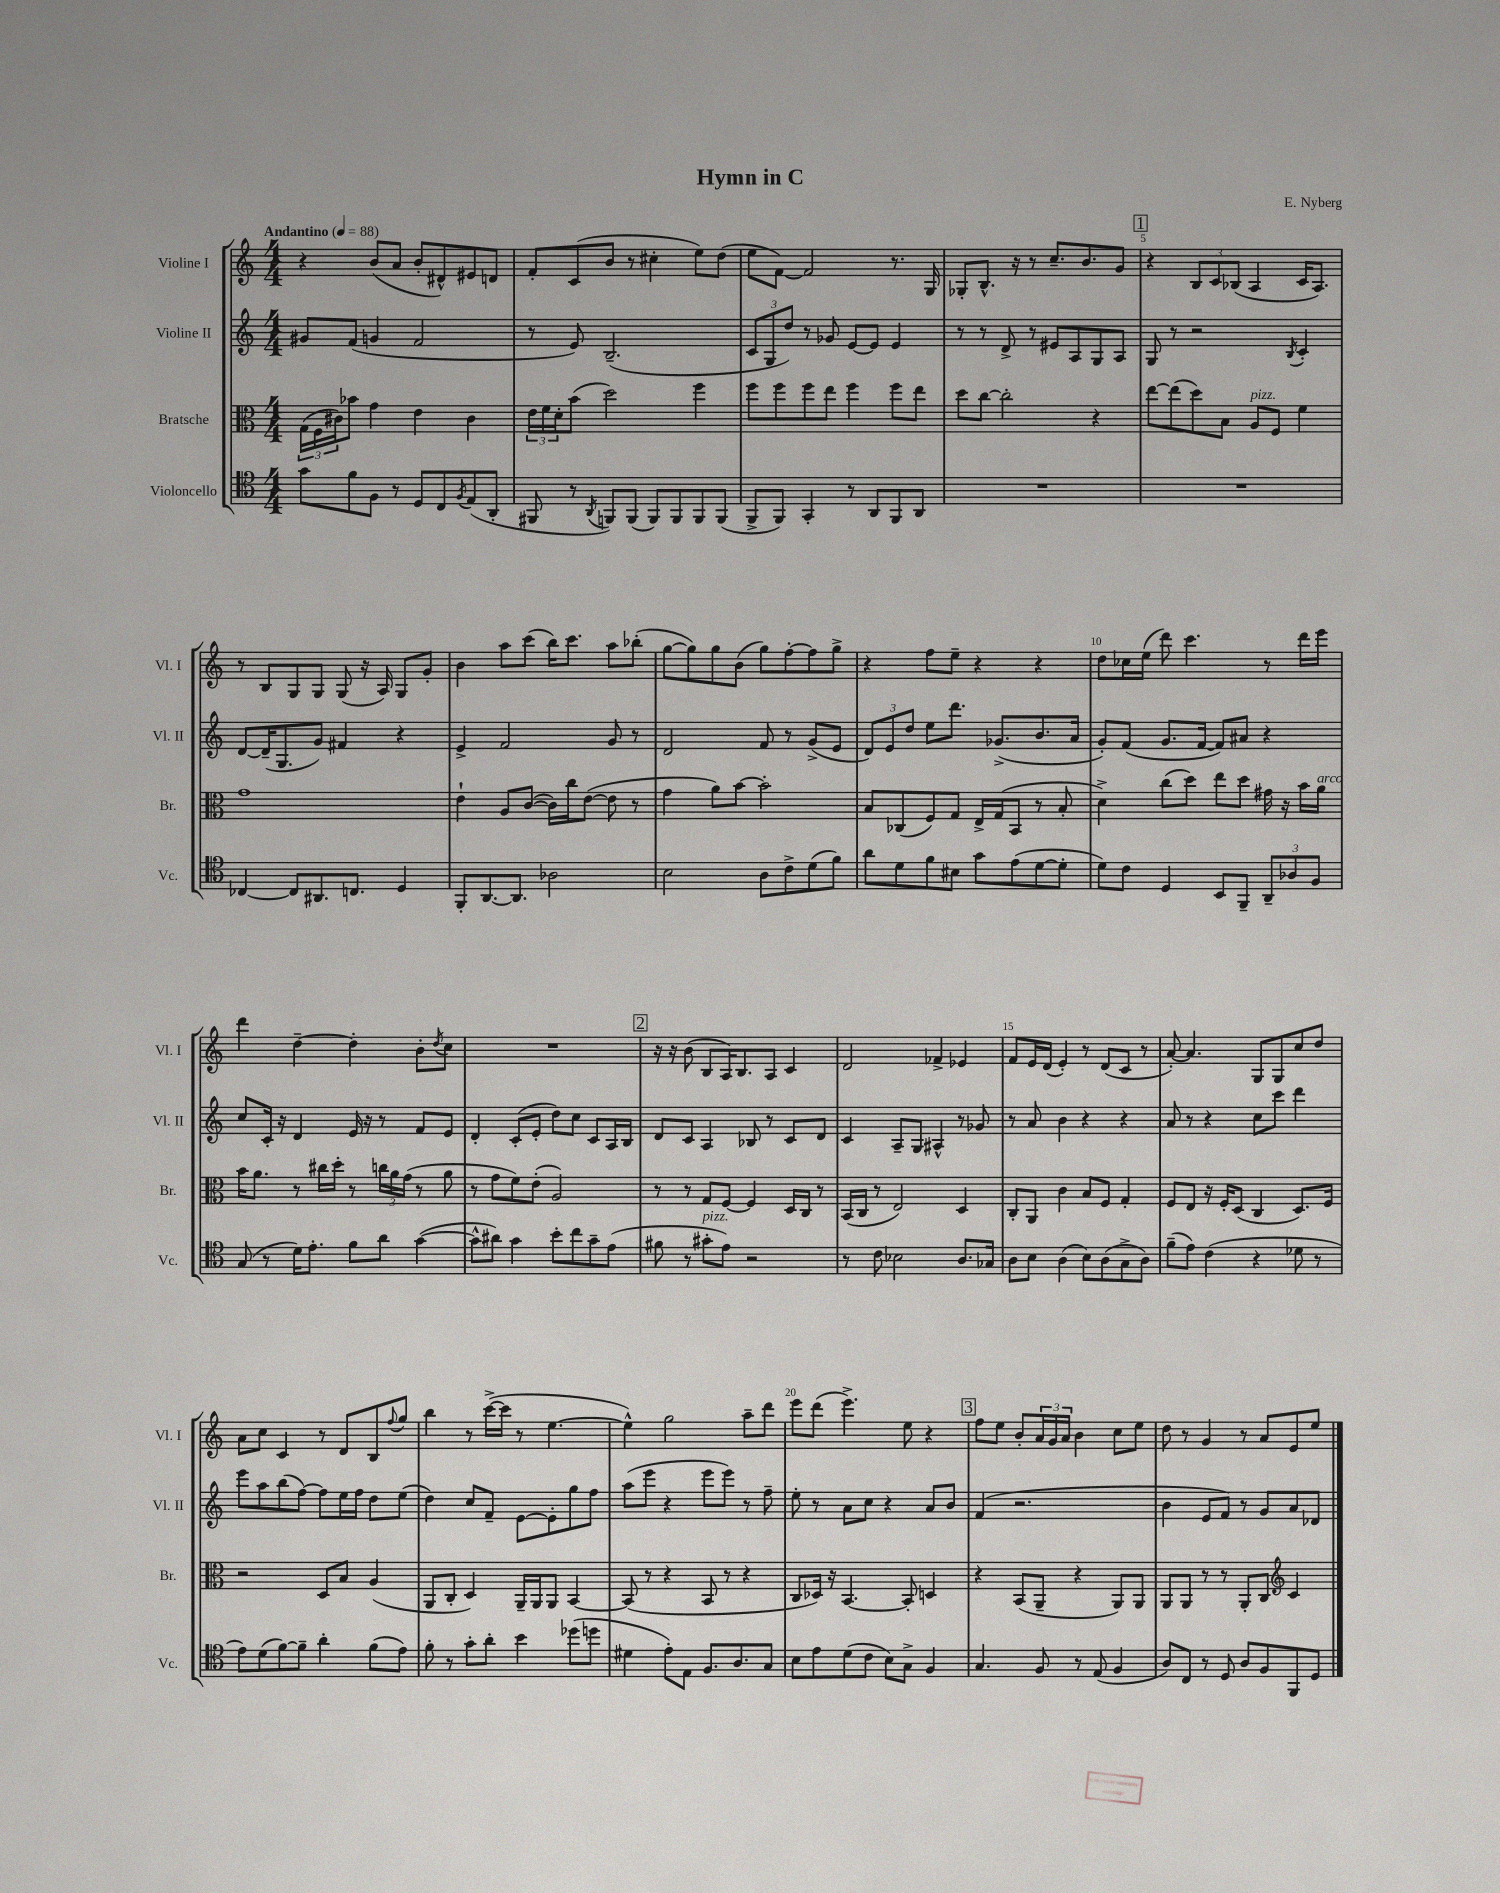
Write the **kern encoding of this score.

**kern	**kern	**kern	**kern
*part4	*part3	*part2	*part1
*staff4	*staff3	*staff2	*staff1
*I"Violoncello	*I"Bratsche	*I"Violine II	*I"Violine I
*I'Vc.	*I'Br.	*I'Vl. II	*I'Vl. I
*clefC4	*clefC3	*clefG2	*clefG2
*k[]	*k[]	*k[]	*k[]
*M4/4	*M4/4	*M4/4	*M4/4
*MM88	*MM88	*MM88	*MM88
=1	=1	=1	=1
!	!	!	!LO:TX:a:B:t=Andantino
8g\L	(24G\LL	8g#X/L	4r
.	24F\	.	.
.	24c#X\J)	.	.
8f\	8b-X\J	(8f/J	.
8F\J	4g\	4gn/	(8b/L
8r	.	.	8a/J
8D/L	4e\	2f/	8b'/L
8C/	.	.	8d#X^^/)
8qF/	.	.	.
(8E/	4c#\	.	8e#X/
8AA'/J	.	.	8dn/J
=2	=2	=2	=2
8FF#X/	24e\LL	8r	8f'/L
.	24f\	.	.
.	24d'\J	.	.
8r	(8b\J	8e/)	(8c/
8qAA/	.	.	.
8FFn/L)	2dd\)	(2.B~/	8b/J
(8FF/J	.	.	8r
8FF/L)	.	.	4cc#X'\
8FF/	.	.	.
8FF/	4ff\	.	8ee\L)
(8FF/J	.	.	(8dd\J
=3	=3	=3	=3
8FF^/L	8ff\L	12c/L	8ee\L
.	.	12G/	.
8FF/J)	8ff\	.	[8f\J)
.	.	12dd/J)	.
4GG'/	8ff\	8r	2f/]
.	8ee\J	8g-X/	.
8r	4ff\	[8e/L	.
8AA/L	.	8e/J]	.
8FF/	8ff\L	4e/	8.r
8AA/J	8ee\J	.	.
.	.	.	16G/
=4	=4	=4	=4
1r	8dd\L	8r	8G-X'/L
.	[8cc\J	8r	8.B^^/J
.	2cc'\]	8d^/	.
.	.	.	16r
.	.	8r	8r
.	.	8e#X/L	8.cc~/L
.	.	8A/	.
.	.	.	8.b/
.	4r	8G/	.
.	.	8A/J	8g/J
!!LO:REH:place=s1:t=1
=5	=5	=5	=5
1r	[8ee\L	8G/	4r
.	(8ee\]	8r	.
.	8dd\)	2r	12B/L
.	.	.	12c/
.	8B\J	.	.
.	.	.	(12B-X/J
!	!LO:TX:a:i:t=pizz.	!	!
.	8A/L	.	4A/
.	8F/J	.	.
.	.	8qB/	.
.	4f\	4c'/	16c/KL
.	.	.	8.A/J)
!!LO:LB:g=z
=6	=6	=6	=6
[4C-X/	1g	[8d/L	8r
.	.	(16d~/K]	8B/L
.	.	8.G/	.
8C-/L]	.	.	8G/
8.AA#X/	.	8g/J)	8G/J
.	.	4f#X/	(8G/
8.Cn/J	.	.	.
.	.	.	16r
.	.	.	16A/)
4D/	.	4r	8G/L
.	.	.	8g'/J
=7	=7	=7	=7
8FF'/L	4e`\	4e^/	4b\
[8.AA/	.	.	.
.	8A/L	2f/	8aa\L
8.AA/J]	.	.	.
.	([8c/J	.	(8ccc\J
2A-X\	16c\LL])	.	16bb\KL)
.	16cc\J	.	8.ccc\J
.	([8e\J	.	.
.	8e\]	8g/	8aa\L
.	8r	8r	(8bb-X'\J
=8	=8	=8	=8
2B\	4g\	2d/	[8gg\L
.	.	.	8gg\])
.	8a\L)	.	8gg\
.	[8b\J	.	(8b\J
8A\L	2b'\]	8f/	8gg\L)
8c^\	.	8r	[8ff'\
(8d\	.	(8g^/L	8ff\]
8f\J)	.	8e/J	8gg^\J
=9	=9	=9	=9
8a\L	8B/L	12d/L)	4r
.	.	12e/	.
8d\	(8C-X/	.	.
.	.	12dd/J	.
8f\	8F/)	8ee\L	8ff\L
8B#X\J	8G/J	8.ddd\J	8ee~\J
8g\L	16E^/LL	.	4r
.	(16G/J	(8.g-X^/L	.
(8e\	8BB/J	.	.
[8d\	8r	8.b/	4r
8d'\J]	8B'/	.	.
.	.	16a/Jk	.
=10	=10	=10	=10
8d\L)	4d^\)	8g'/L)	8dd\L
8c\J	.	(8f/J	16cc-X\L
.	.	.	(16ee\JJ
4D/	(8cc\L	8.g/L	8ddd\)
.	8dd\J)	.	4.ccc\
.	.	[16f/Jk	.
8BB/L	8ee\L	8f/L])	.
8FF~/J	8dd\J	8a#X/J	.
12AA~/L	16g#X\	4r	8r
.	16r	.	.
12A-X/	.	.	.
.	16b\LL	.	16ddd\LL
12F/J	.	.	.
!	!LO:TX:a:i:t=arco	!	!
.	16a\JJ	.	16eee\JJ
!!LO:LB:g=z
=11	=11	=11	=11
(8G/	16b\KL	8cc/L	4ddd\
.	8.a\J	.	.
8r	.	16c'/Jk	.
.	.	16r	.
16d\KL)	8r	4d/	[4dd~\
8.e'\J	.	.	.
.	16cc#X\LL	.	.
.	16dd'\JJ	.	.
8f\L	8r	16e/	4dd'\]
.	.	16r	.
8a\J	24ccn\LL	8r	.
.	24a\	.	.
.	(24g\JJ	.	.
([4g\	8r	8f/L	8b'\L
.	.	.	8qdd/
.	8a\	8e/J	8cc\J
=12	=12	=12	=12
8g^^\L]	8r	4d'/	1r
8a#X\J)	8g\L	.	.
4g\	8f\)	(8c'/L	.
.	(8e'\J	8e'/J	.
8b'\L	2A/)	8dd\L)	.
8cc\	.	8cc\J	.
8g~\	.	8c/L	.
(8e\J	.	16A/L	.
.	.	16B/JJ	.
!!LO:REH:place=s1:t=2
=13	=13	=13	=13
8f#X\	8r	8d/L	16r
.	.	.	16r
8r	8r	8c/J	(8b\
!LO:TX:a:i:t=pizz.	!	!	!
8g#X'\L	8G/L	4A/	8B/L
8e\J)	[8F/J	.	16A/K)
.	.	.	8.B/
2r	4F/]	8B-X/	.
.	.	8r	8A/J
.	16D/LL	8c/L	4c/
.	16C/JJ	.	.
.	8r	8d/J	.
=14	=14	=14	=14
8r	(16BB/LL	4c/	2d/
.	16C/JJ	.	.
8c\	8r	.	.
2B-X\	2E/)	8A~/L	.
.	.	8G/J	.
.	.	4A#X^^/	4f-X^/
8.A/L	4D/	8r	4e-X/
.	.	8g-X/	.
16G-X/Jk	.	.	.
=15	=15	=15	=15
8A\L	8C'/L	8r	8f/L
8B\J	8AA/J	8a/	16e/L
.	.	.	(16d/JJ
(4A\	4c\	4b\	4e'/)
8B\L)	8B/L	4r	8r
(8A\	8F/J	.	(8d/L
8G^\	4G'/	4r	8c/J
8A\J)	.	.	8r
=16	=16	=16	=16
(8f~\L	8F/L	8a/	[8a'/)
8e\J)	8E/J	8r	4.a/]
(4c\	16r	4r	.
.	16F'/KL	.	.
.	(8D/J	.	.
4r	4C/	8cc\L	8G/L
.	.	8ccc\J	8G/
8d-X\	8.D/L)	4ddd\	8cc/
8r	.	.	8dd/J
.	16F/Jk	.	.
!!LO:LB:g=z
=17	=17	=17	=17
8e\L)	2r	8eee\L	8a\L
(8d\	.	8aa\	8cc\J
[8f\)	.	(8bb\	4c/
8f~\J]	.	[8ff\J)	.
4a'\	8D/L	8ff\L]	8r
.	8B/J	16ee\L	8d/L
.	.	16ff\JJ	.
(8f\L	(4A/	8dd\L	8B/
.	.	.	8qqff/
8e\J)	.	(8ee\J	8gg/J
=18	=18	=18	=18
8f'\	8AA/L	4dd\)	4bb\
8r	8C'/J	.	.
8g'\L	4D/)	8cc/L	8r
8a'\J	.	8f~/J	([16ccc^\LL
.	.	.	16ccc\JJ]
4b\	16AA~/LL	[8e\L	8r
.	16AA/J	.	.
.	8AA/J	8e'\]	[4.ee\
(8dd-X\L	[4BB/	8gg\	.
8ddn\J	.	8ff\J	.
=19	=19	=19	=19
4d#X\	(8BB/]	(8aa\L	4ee^^\])
.	8r	8eee\J	.
8e'\L)	4r	4r	2gg\
8E\J	.	.	.
8.F/L	8BB/	8eee\L	.
.	8r	8eee\J)	.
8.A/	.	.	.
.	4r	8r	8aa~\L
8G/J	.	8ff~\	8ddd\J
=20	=20	=20	=20
8B\L	8C/L	8ee'\	8eee\L
8e\	16D-X/Jk)	8r	(8ddd\J
.	16r	.	.
(8d\	[4.BB/	8a\L	4.eee^\)
8c\J	.	8cc\J	.
8B\L)	.	4r	.
8G^\J	8BB'/]	.	8ee\
4F/	4Dn/	8a/L	4r
.	.	8b/J	.
!!LO:REH:place=s1:t=3
=21	=21	=21	=21
4.G/	4r	(4f/	8ff\L
.	.	.	8ee\J
.	(8BB/L	2.r	8b'/L
8F/	8AA~/J	.	24a/L
.	.	.	24g/
.	.	.	24a/JJ
8r	4r	.	4b\
(8E/	.	.	.
4F/	8AA/L)	.	8cc\L
.	8AA/J	.	8ee\J
=22	=22	=22	=22
8A/L)	8AA/L	4b\	8dd\
8C/J	8AA/J	.	8r
8r	8r	8e/L	4g/
8D/	8r	8f/J)	.
8A/L	8AA'/L	8r	8r
8F/	8C/J	8g/L	8a/L
*	*clefG2	*	*
8FF/	4c/	8a/	8e/
8D/J	.	8d-X/J	8ee/J
==	==	==	==
*-	*-	*-	*-
